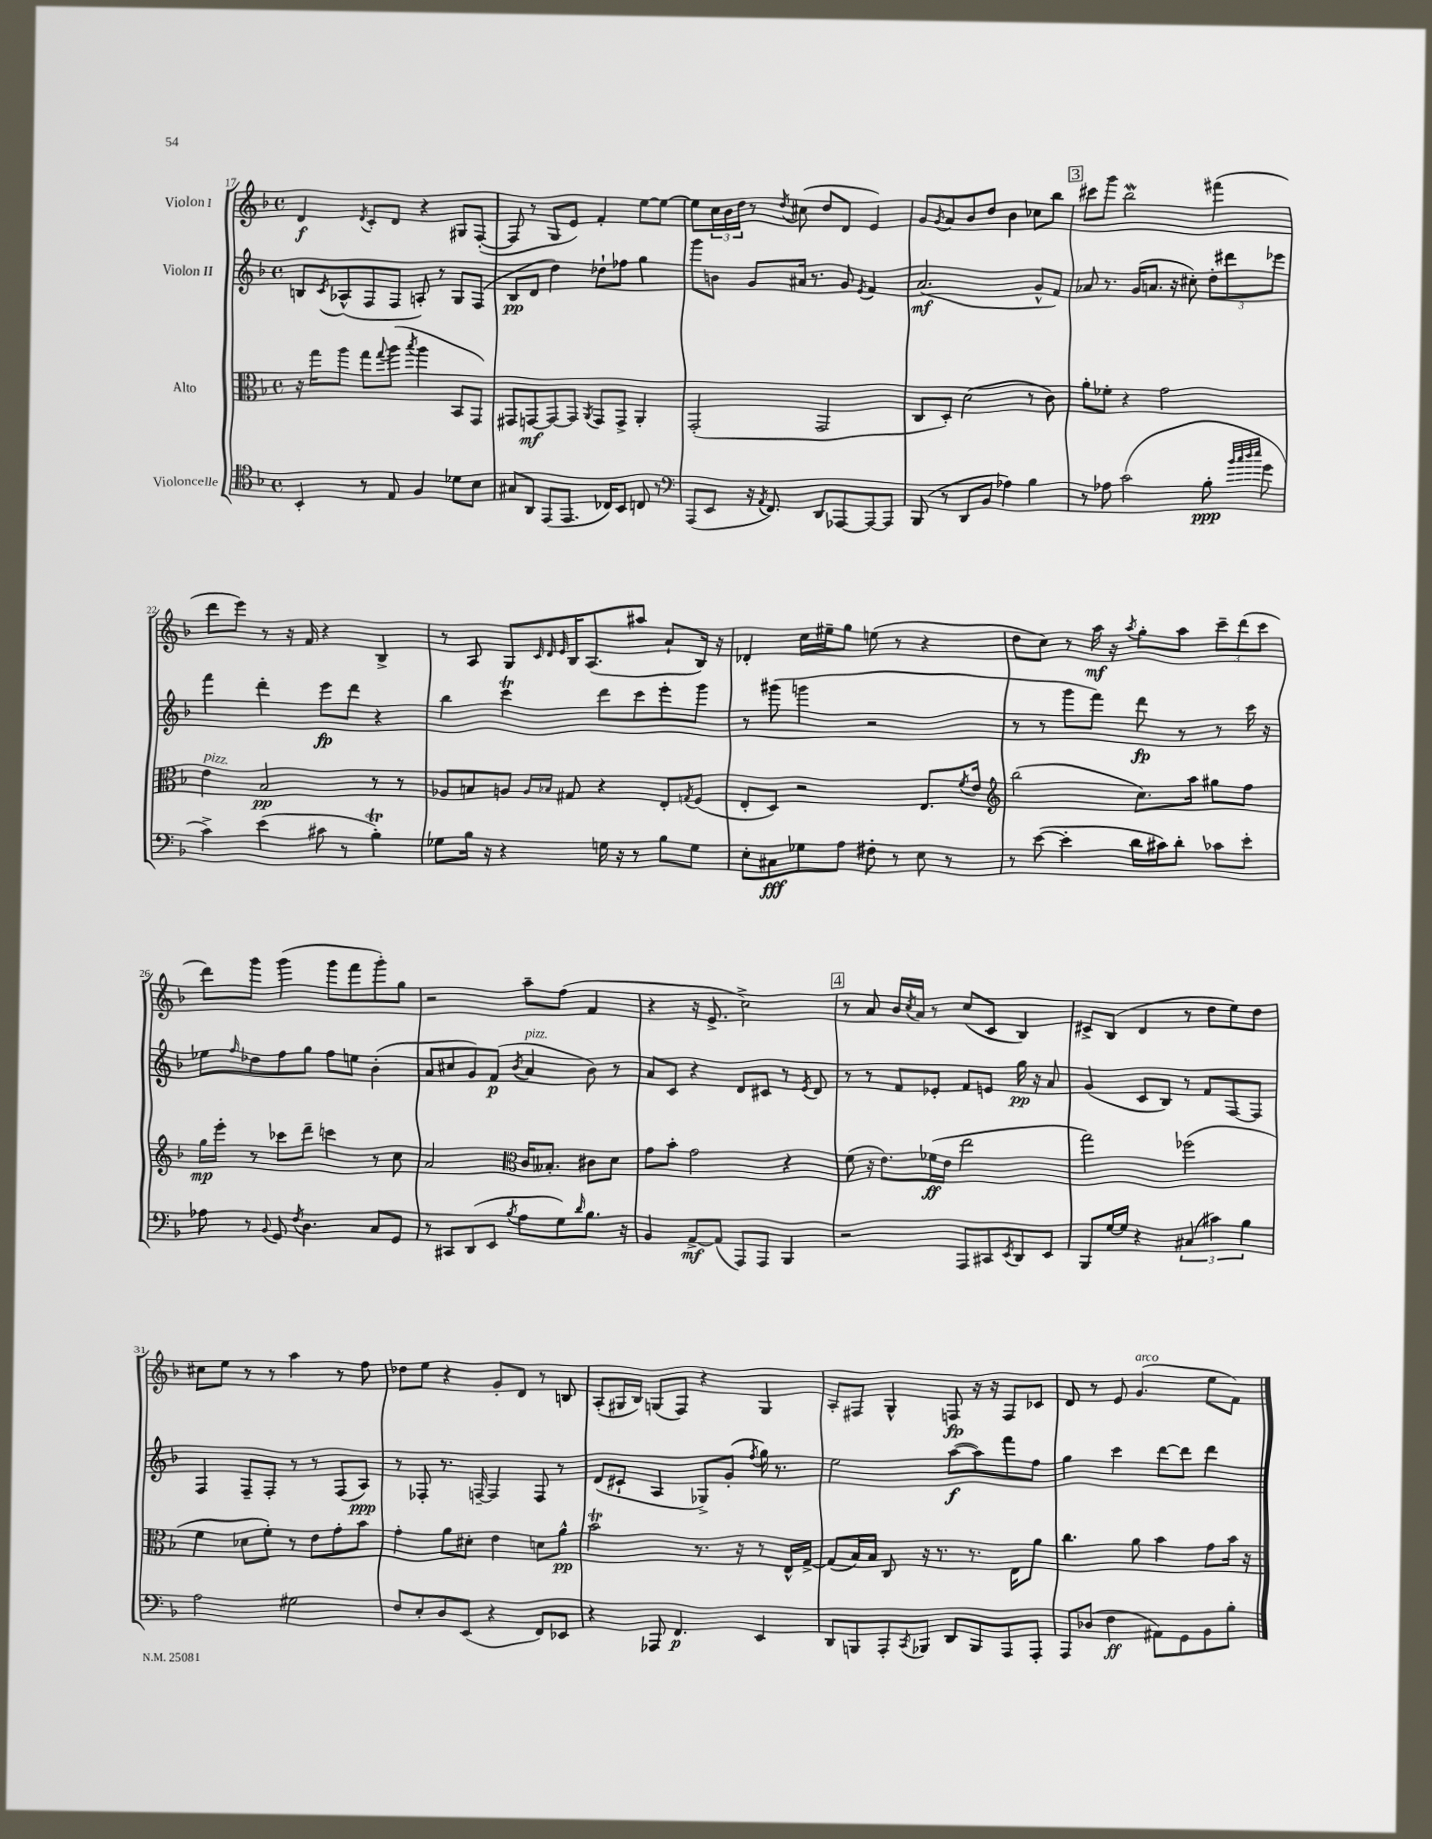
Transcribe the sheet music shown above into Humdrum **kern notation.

**kern	**kern	**kern	**kern
*staff4	*staff3	*staff2	*staff1
*clefC4	*clefC3	*clefG2	*clefG2
*k[b-]	*k[b-]	*k[b-]	*k[b-]
*M4/4	*M4/4	*M4/4	*M4/4
*met(c)	*met(c)	*met(c)	*met(c)
4BB-'	16r	8B	4d
.	16gg	.	.
.	.	8qc	.
.	8aa	(8A-^^	.
.	.	.	8qd
8r	8gg	8F	8c'
.	8qqgg	.	.
8E	(8aa	8F	8d
.	8qbb-	.	.
4F	4aa	8A')	4r
.	.	8r	.
8d-	8BB-	8G	8G#
8B-	8GG)	(8F	([8F'
=	=	=	=
8G#	8GG#	8B-	8F]
8AA	[8GG	8d	8r
(8EE	8GG_	4dd)	8G
8.EE	8GG]	.	8e)
.	8qAA	.	.
.	8GG	8dd-`	4f'
16C-)	.	.	.
8BB-	8GG^	8ff-	.
8C	4AA'	4gg	[8ee
8r	.	.	8ee_
=	=	=	=
*clefF4	*	*	*
(8AAA	(2GG'	8ggg	8ee]
8EE	.	8b	24cc
.	.	.	24b-
.	.	.	24dd
16r	.	8g	8r
8qAA	.	.	.
8.FF)	.	.	.
.	.	.	8qdd
.	.	16a#	(8cc#
.	.	8.r	.
8DD	2GG	.	8dd
[8AAA-	.	8g	8d
.	.	8qe	.
8AAA-_	.	4f	4e)
8AAA-]	.	.	.
=	=	=	=
(8BBB-	8C	(2.a	8g
.	.	.	8qg
8r	8D')	.	8a
8DD	(2d	.	8b-
8BB-	.	.	8dd
4A-)	.	.	4b-
4B-	8r	8g^^	8cc-
.	8c)	8f)	8bb-
=	=	=	=
8r	8a'	8a-	8ccc#
8A-	8f-'	8.r	8ggg
(2c	4r	.	2bb-
.	.	(16g	.
.	.	8.a	.
.	2g	.	.
.	.	16r	.
.	.	8cc#')	.
8B-'	.	12dd'	(4fff#
.	.	12ddd#	.
32qqb-	.	.	.
32qqcc	.	.	.
32qqdd	.	.	.
32qqee	.	.	.
8g	.	.	.
.	.	12eee-	.
=	=	=	=
4c^)	4e	4fff	8ddd
.	.	.	8eee)
(4e	2B-	4ddd'	8r
.	.	.	16r
.	.	.	16f
8c#	.	8eee	4r
8r	.	8ddd	.
4B-')	8r	4r	4B-^
.	8r	.	.
=	=	=	=
8G-	8A-	4bb-	8r
16B-	8B	.	8A
16r	.	.	.
4r	8A	4ccc	8G
.	.	.	32qqc
.	16qqA	.	32qqd
.	16qqB-	.	32qqe
.	8G#	.	16B-
.	.	.	(8.A
16G	4r	8ddd	.
16r	.	.	.
8r	.	8ccc	8aa#
8B-	8E'	8eee'	8a`
.	8qG	.	.
8G	(8F	8ggg	16B-)
.	.	.	16r
=	=	=	=
8E'	8E'	8r	4d-'
8C#	8D)	(8ggg#	.
8G-	2r	4ggg	16cc
.	.	.	16ee#~
8A	.	.	8gg
8F#'	.	2r	(8ee
8r	.	.	8r
8E	8.E	.	4r
8r	.	.	.
.	8qf	.	.
.	16e	.	.
=	=	=	=
*	*clefG2	*	*
8r	(2bb-	8r	8dd
([8e	.	8r	8cc)
4e']	.	8ggg	8r
.	.	8fff)	16aa
.	.	.	16r
.	.	.	8qaa
16d	8.cc)	8ddd	8gg'
16c#)	.	.	.
8d'	.	8r	8aa
.	16aa	.	.
8c-	8gg#	8r	12ccc~
.	.	.	(12ddd
8e'	8ff	16ccc	.
.	.	.	12ccc
.	.	16r	.
=	=	=	=
8A-	16gg	8ee-	8ddd)
.	16eee'	.	.
.	.	16qqff	.
8r	8r	8dd-	8ggg
8qqBB-	.	.	.
8GG	8ccc-	8ff	(4ggg
8qF	.	.	.
4.D	8ddd~	8gg	.
.	4ccc	8ff	8ggg
.	.	8ee	8fff
8C	8r	(4b-'	8ggg')
8GG	8cc	.	8gg
=	=	=	=
8r	2a	8a	2r
8CC#	.	8cc#	.
(8DD	.	8g)	.
8EE	.	(8f	.
*	*clefC3	*	*
8qB-	.	8qb-	.
8A	16c	4a	8aa~
.	8.B--'	.	.
8G)	.	.	(8ff
16qqd	.	.	.
8.B-	8c#	8b-)	4f
.	8d	8r	.
16r	.	.	.
=	=	=	=
4BB-	8g	8a	4r
.	8b-'	8c	.
[8AA^	2g	4r	16r
.	.	.	8.e^
(8AA]	.	.	.
8AAA)	.	8d	2cc^)
8AAA	.	8c#	.
4BBB-	4r	8r	.
.	.	8qe	.
.	.	8d	.
=	=	=	=
2r	(8f	8r	8r
.	16r	8r	8a
.	8.e)	.	.
.	.	8f	16b-
.	.	.	8qcc
.	.	.	16a
.	(16f-	8e-'	8r
.	16e	.	.
8AAA	2ee	8f	(8cc
8CC#	.	8e	8c
8qEE	.	.	.
8DD	.	16gg	4B-)
.	.	16r	.
8EE	.	8a	.
=	=	=	=
8BBB-	2gg)	(4g	8c#^
[16G	.	.	(8B-
16G]	.	.	.
4r	.	8c	4d
.	.	8B-)	.
(6C#	(2ff-	8r	8r
.	.	8f	8dd
6c#)	.	.	.
.	.	[8F	8ee)
6B-	.	.	.
.	.	8F]	8dd
=	=	=	=
2A	4f	4F	8cc#
.	.	.	8ee
.	8d-	8F~	8r
.	8f')	8F'	8r
2G#	8r	8r	4aa
.	8e	8r	.
.	8g'	(8F	8r
.	8b-	8A)	8ff
=	=	=	=
8F	4g'	8r	8dd-
8E'	.	8F-'	8ee
8D	8a	8.r	4r
(8EE	8d#'	.	.
.	.	[16F~	.
4r	4e	4F]	8g'
.	.	.	8d
8FF)	8d	8F	8r
8EE-	8a^^	8r	8B
=	=	=	=
4r	2b-	(8d	(8A'
.	.	8c#`	16G#
.	.	.	16B-)
8AAA-	.	4A	(8G
4.FF	.	.	8F)
.	8.r	8G-^)	4r
.	.	(8g'	.
.	16r	.	.
.	.	8qff	.
4EE	8r	16gg)	4G
.	.	8.r	.
.	16E^^	.	.
.	[16G^	.	.
=	=	=	=
8DD	(8G]	2ee	8A'
8BBB	16B-)	.	8F#
.	16B-	.	.
8AAA'	8C	.	4G^^
8qCC	.	.	.
8BBB-	16r	.	.
.	8.r	.	.
8DD	.	([8aa	8F
8BBB-	8.r	8aa])	16r
.	.	.	16r
8AAA	.	8fff	8F
.	16E	.	.
8AAA'	8a	8ff	8c-
=	=	=	=
8AAA	4.cc	4gg	8d
(8D-	.	.	8r
4F	.	4ccc	8e
.	8a	.	(4.g
8AA#)	4b-	[8ddd	.
8GG	.	8ddd]	.
8BB-	8g	4ddd	8ee
8B-'	16b-	.	8f)
.	16r	.	.
==	==	==	==
*-	*-	*-	*-
